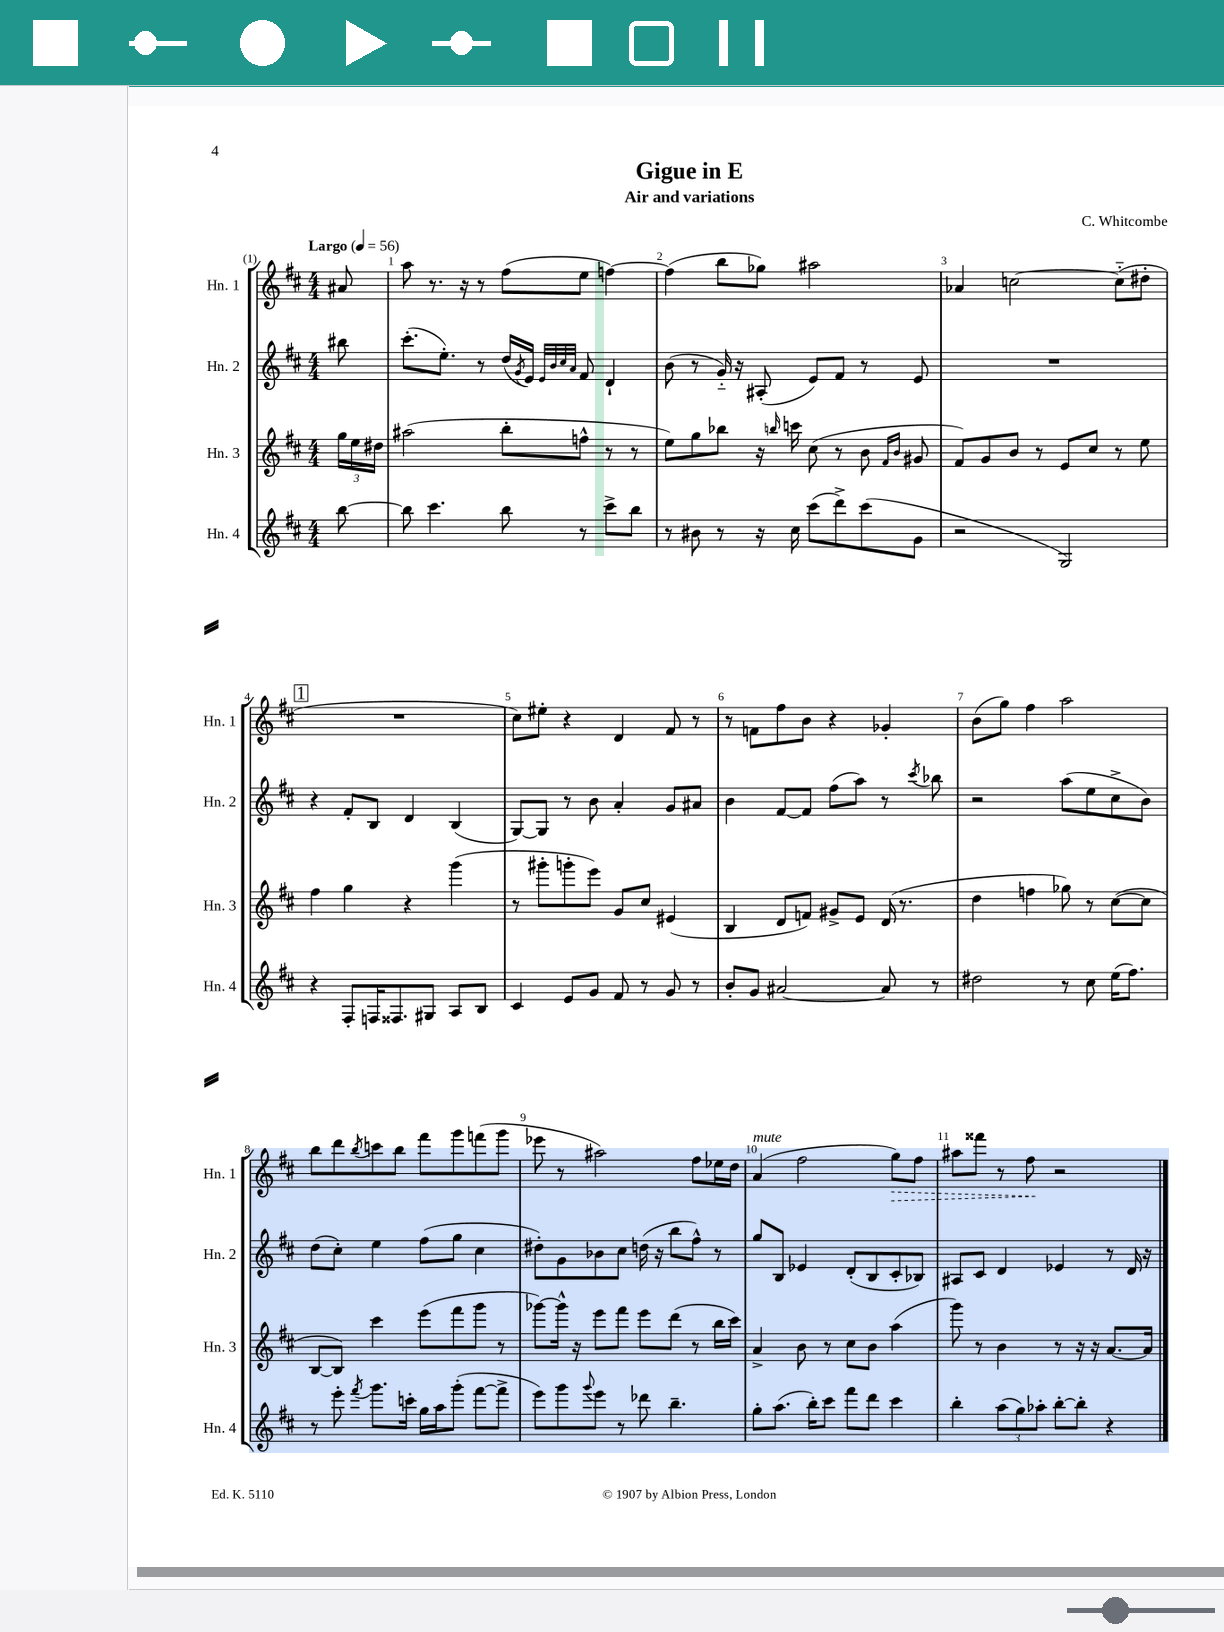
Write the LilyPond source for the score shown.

\header { title = "Gigue in E" composer = "C. Whitcombe" subtitle = "Air and variations" }
<<
\new StaffGroup <<
\new Staff = "s0" \with { instrumentName = "Hn. 1" shortInstrumentName = "Hn. 1" } {
    \clef treble \key d \major \numericTimeSignature \time 4/4 \partial 8 \tempo "Largo" 4 = 56
    ais'8 |
    a''8 r8. r16 r8 fis''8( e''8 f''4~) |
    f''4( b''8 ges''8) ais''2 |
    aes'4 c''2~ c''8-_( dis''8-. |
    \mark \markup { \box "1" } R1 |
    cis''8) eis''8-. r4 d'4 fis'8 r8 |
    r8 f'8 fis''8 b'8 r4 ges'4-. |
    b'8( g''8) fis''4 a''2 |
    b''8 d'''8 \acciaccatura { b''8 } c'''8 b''8 fis'''8 g'''8 f'''8( g'''8 |
    ees'''8 r8 ais''2) fis''8 ees''16 d''16 |
    a'4^\markup { \italic "mute" }( fis''2 \once \override Hairpin.style = #'dashed-line g''8\>) fis''8 |
    ais''8 fisis'''8 r8 fis''8\! r2 \bar "|." |
}
\new Staff = "s1" \with { instrumentName = "Hn. 2" shortInstrumentName = "Hn. 2" } {
    \clef treble \key d \major \numericTimeSignature \time 4/4 \partial 8
    bis''8 |
    cis'''8.-.( e''8.-.) r8 d''16( \acciaccatura { g'8 } e'16) \grace { e'32 b'32 cis''32 a'32 } fis'8 d'4-! |
    b'8( r8 g'16-_) r16 ais8-.( e'8) fis'8 r8 e'8 |
    R1 |
    \mark \markup { \box "1" } r4 fis'8-. b8 d'4 b4( |
    g8~) g8 r8 b'8 a'4-. g'8 ais'8 |
    b'4 fis'8~ fis'8 fis''8( a''8) r8 \acciaccatura { cis'''8 } bes''8 |
    r2 a''8( e''8 cis''8-> b'8) |
    d''8( cis''8-.) e''4 fis''8( g''8 cis''4 |
    dis''8-.) g'8 bes'8 cis''8 d''16( r16 b''8 fis''8-^) r8 |
    g''8 b8 ees'4 d'8-.( b8 cis'8-. bes8) |
    ais8 cis'8 d'4 ees'4 r8 d'16 r16 \bar "|." |
}
\new Staff = "s2" \with { instrumentName = "Hn. 3" shortInstrumentName = "Hn. 3" } {
    \clef treble \key d \major \numericTimeSignature \time 4/4 \partial 8
    \tuplet 3/2 { g''16 e''16 dis''16 } |
    ais''2( b''8-. f''8-^ r8 r8 |
    e''8) g''8 bes''8 r16 \grace { b''16 } c'''16 cis''8( r8 b'8 \grace { fis'16 b'16 } gis'8 |
    fis'8) g'8 b'8 r8 e'8 cis''8 r8 e''8 |
    \mark \markup { \box "1" } fis''4 g''4 r4 g'''4( |
    r8 gis'''8-. g'''8-. e'''8) g'8 cis''8 eis'4( |
    b4 d'8 f'8) gis'8-> e'8 d'16( r8. |
    d''4 f''4 ges''8) r8 cis''8~( cis''8 |
    b8~ b8) cis'''4 e'''8( fis'''8 g'''8 r8 |
    ges'''8~) ges'''16-^ r16 e'''8 fis'''8 e'''8 d'''8( r8 b''16 cis'''16) |
    a'4-> b'8 r8 cis''8 b'8 a''4( |
    g'''8) r8 b'4 r8 r16 r16 a'8.~ a'16 \bar "|." |
}
\new Staff = "s3" \with { instrumentName = "Hn. 4" shortInstrumentName = "Hn. 4" } {
    \clef treble \key d \major \numericTimeSignature \time 4/4 \partial 8
    b''8~ |
    b''8 cis'''4. b''8 r8 cis'''8-> b''8 |
    r8 bis'8 r8 r16 cis''16 cis'''8( d'''8->) cis'''8( g'8 |
    r2 g2) |
    \mark \markup { \box "1" } r4 fis8-. f16 fisis8. gis8 a8 b8 |
    cis'4 e'8 g'8 fis'8 r8 g'8 r8 |
    b'8-. g'8 ais'2~ ais'8 r8 |
    dis''2 r8 cis''8 e''16( fis''8.) |
    r8 e'''8-. \acciaccatura { fis'''8 } g'''8. c'''16-. g''16 a''16 g'''8-.( fis'''8~ fis'''8-> |
    e'''8) g'''8 \appoggiatura { g'''8 } e'''8 r8 des'''8 b''4.-- |
    g''8-. a''8.( b''16-.) cis'''8 fis'''8 d'''8 cis'''4 |
    b''4-. \tuplet 3/2 { a''8( g''8) aes''8-. } b''8~-. b''8-. r4 \bar "|." |
}
>>
>>
\layout { \context { \Score \override BarNumber.break-visibility = ##(#f #t #t) barNumberVisibility = #all-bar-numbers-visible } }
